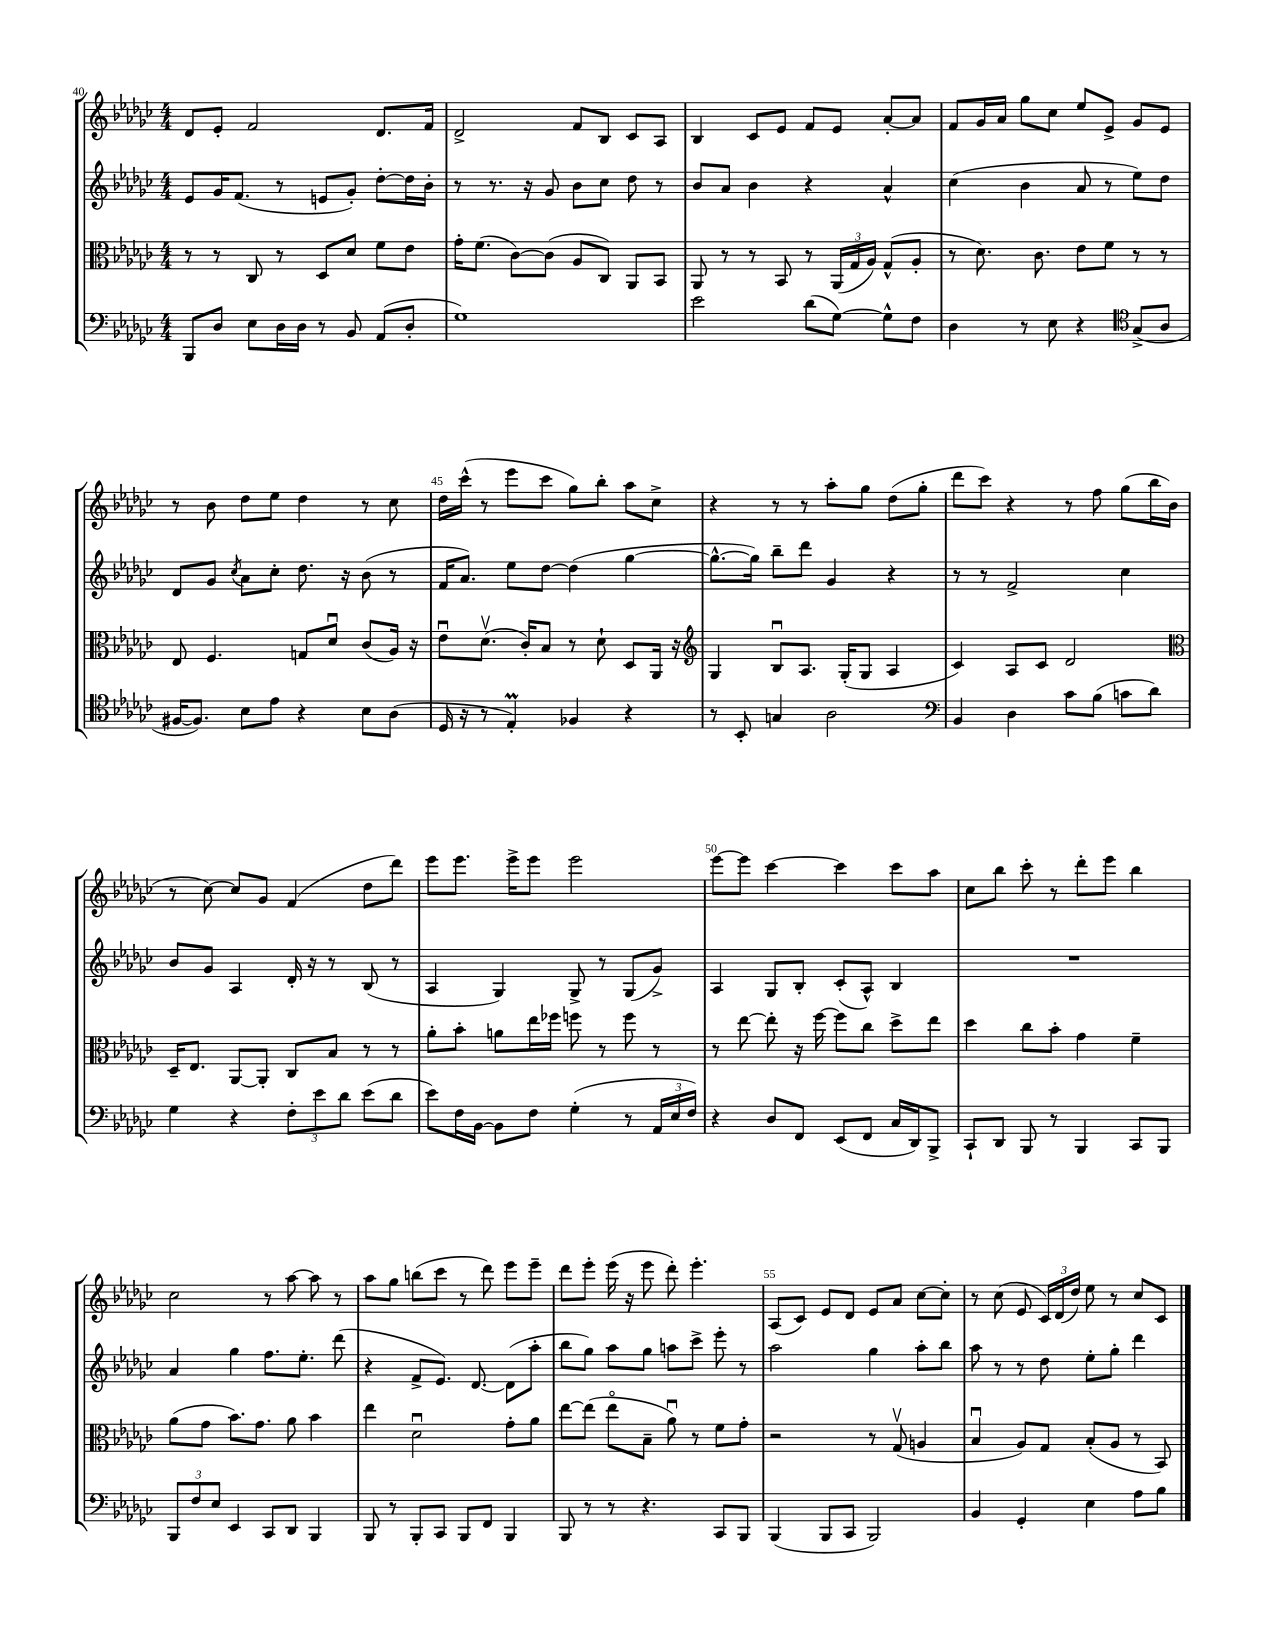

**kern	**kern	**kern	**kern
*staff4	*staff3	*staff2	*staff1
*clefF4	*clefC3	*clefG2	*clefG2
*k[b-e-a-d-g-c-]	*k[b-e-a-d-g-c-]	*k[b-e-a-d-g-c-]	*k[b-e-a-d-g-c-]
*M4/4	*M4/4	*M4/4	*M4/4
8BBB-	8r	8e-	8d-
8D-	8r	16g-	8e-'
.	.	(8.f	.
8E-	8C-	.	2f
16D-	8r	8r	.
16D-	.	.	.
8r	8D-	8e	.
8BB-	8d-	8g-')	.
(8AA-	8f	[8dd-'	8.d-
8D-'	8e-	16dd-]	.
.	.	16b-'	16f
=	=	=	=
1G-)	16g-'	8r	2d-^
.	(8.f	.	.
.	.	8.r	.
.	[8c-)	.	.
.	.	16r	.
.	(8c-]	8g-	.
.	8A-	8b-	8f
.	8C-)	8cc-	8B-
.	8AA-	8dd-	8c-
.	8BB-	8r	8A-
=	=	=	=
2e-	8AA-	8b-	4B-
.	8r	8a-	.
.	8r	4b-	8c-
.	8BB-	.	8e-
(8d-	8r	4r	8f
[8G-)	(24AA-	.	8e-
.	24G-	.	.
.	24A-)	.	.
8G-^^]	(8G-^^	4a-^^	[8a-'
8F	8A-'	.	8a-]
=	=	=	=
4D-	8r	(4cc-	8f
.	8.d-)	.	16g-
.	.	.	16a-
8r	.	4b-	8gg-
.	8.c-	.	.
8E-	.	.	8cc-
4r	8e-	8a-	8ee-
.	8f	8r	8e-^
*clefC4	*	*	*
(8G-^	8r	8ee-)	8g-
8A-	8r	8dd-	8e-
=	=	=	=
[16F#	8E-	8d-	8r
8.F#])	.	.	.
.	4.F	8g-	8b-
.	.	8qcc-	.
8B-	.	8a-	8dd-
8e-	.	8cc-'	8ee-
4r	8G	8.dd-	4dd-
.	8d-u	.	.
.	.	16r	.
8B-	(8c-	(8b-	8r
(8A-	16A-)	8r	8cc-
.	16r	.	.
=	=	=	=
16D-	8e-u	16f	16dd-
16r	.	8.a-)	(16ccc-^^
8r	(8.d-v	.	8r
4E-')	.	8ee-	8eee-
.	16c-')	.	.
.	8B-	[8dd-	8ccc-
4F-	8r	(4dd-]	8gg-)
.	8d-`	.	8bb-'
4r	8D-	[4gg-	8aa-
.	16AA-	.	8cc-^
.	16r	.	.
=	=	=	=
*	*clefG2	*	*
8r	4G-	8.gg-^^_	4r
8BB-'	.	.	.
.	.	16gg-])	.
4G	8B-u	8bb-~	8r
.	8.A-	8ddd-	8r
2A-	.	4g-	8aa-'
.	(16G-'	.	.
.	8G-	.	8gg-
.	4A-	4r	(8dd-
.	.	.	8gg-'
=	=	=	=
*clefF4	*	*	*
4BB-	4c-)	8r	8ddd-
.	.	8r	8ccc-)
4D-	8A-	2f^	4r
.	8c-	.	.
8c-	2d-	.	8r
(8B-	.	.	8ff
8c	.	4cc-	(8gg-
8d-)	.	.	16bb-
.	.	.	16b-
=	=	=	=
*	*clefC3	*	*
4G-	16D-~	8b-	8r
.	8.E-	.	.
.	.	8g-	[8cc-)
4r	[8AA-	4A-	8cc-]
.	8AA-']	.	8g-
12F'	8C-	16d-'	(4f
.	.	16r	.
12e-	.	.	.
.	8B-	8r	.
12d-	.	.	.
(8e-	8r	(8B-	8dd-
8d-	8r	8r	8ddd-)
=	=	=	=
8e-)	8a-'	4A-	8eee-
16F	8b-'	.	8.eee-
[16BB-	.	.	.
8BB-]	8a	4G-)	.
.	.	.	16eee-^
8F	16ee-	.	8eee-
.	16ff-	.	.
(4G-'	8ff	8G-^	2eee-
.	8r	8r	.
8r	8ff	(8G-	.
24AA-	8r	8g-^)	.
24E-	.	.	.
24F)	.	.	.
=	=	=	=
4r	8r	4A-	[8eee-
.	[8ee-	.	8eee-]
8D-	8ee-']	8G-	[4ccc-
8FF	16r	8B-'	.
.	[16ff	.	.
(8EE-	8ff]	(8c-'	4ccc-]
8FF	8cc-	8A-^^)	.
16C-	8dd-^	4B-	8ccc-
16DD-)	.	.	.
8BBB-^	8ee-	.	8aa-
=	=	=	=
8CC-`	4dd-	1r	8cc-
8DD-	.	.	8bb-
8BBB-	8cc-	.	8ccc-'
8r	8b-'	.	8r
4BBB-	4g-	.	8ddd-'
.	.	.	8eee-
8CC-	4f~	.	4bb-
8BBB-	.	.	.
=	=	=	=
12BBB-	(8a-	4a-	2cc-
12F	.	.	.
.	8g-	.	.
12E-	.	.	.
4EE-	8.b-)	4gg-	.
.	8.g-	.	.
8CC-	.	8.ff	8r
8DD-	8a-	.	[8aa-
.	.	8.ee-'	.
4BBB-	4b-	.	8aa-]
.	.	(8ddd-	8r
=	=	=	=
8BBB-	4ee-	4r	8aa-
8r	.	.	8gg-
8BBB-'	2d-u	8f^	(8bb
8CC-	.	8.e-)	8ccc-
8BBB-	.	.	8r
.	.	[8.d-	.
8FF	.	.	8ddd-)
4BBB-	8g-'	(8d-]	8eee-
.	8a-	8aa-'	8eee-~
=	=	=	=
8BBB-	[8ee-	8bb-	8ddd-
8r	(8ee-]	8gg-)	8eee-'
8r	8ee-o	8aa-	(16eee-
.	.	.	16r
4.r	8B-~	8gg-	8eee-
.	8a-u)	8aa	8ddd-')
.	8r	8ccc-^	4.eee-'
8CC-	8f	8eee-'	.
8BBB-	8g-'	8r	.
=	=	=	=
(4BBB-	2r	2aa-	(8A-
.	.	.	8c-)
8BBB-	.	.	8e-
8CC-	.	.	8d-
2BBB-)	8r	4gg-	8e-
.	(8G-v	.	8a-
.	4A	8aa-'	[8cc-
.	.	8bb-	8cc-']
=	=	=	=
4BB-	4B-u	8aa-	8r
.	.	8r	(8cc-
4GG-'	8A-)	8r	8e-
.	8G-	8dd-	24c-)
.	.	.	(24d-
.	.	.	24dd-)
4E-	(8B-'	8ee-'	8ee-
.	8A-	8gg-'	8r
8A-	8r	4ddd-	8cc-
8B-	8BB-)	.	8c-
==	==	==	==
*-	*-	*-	*-
